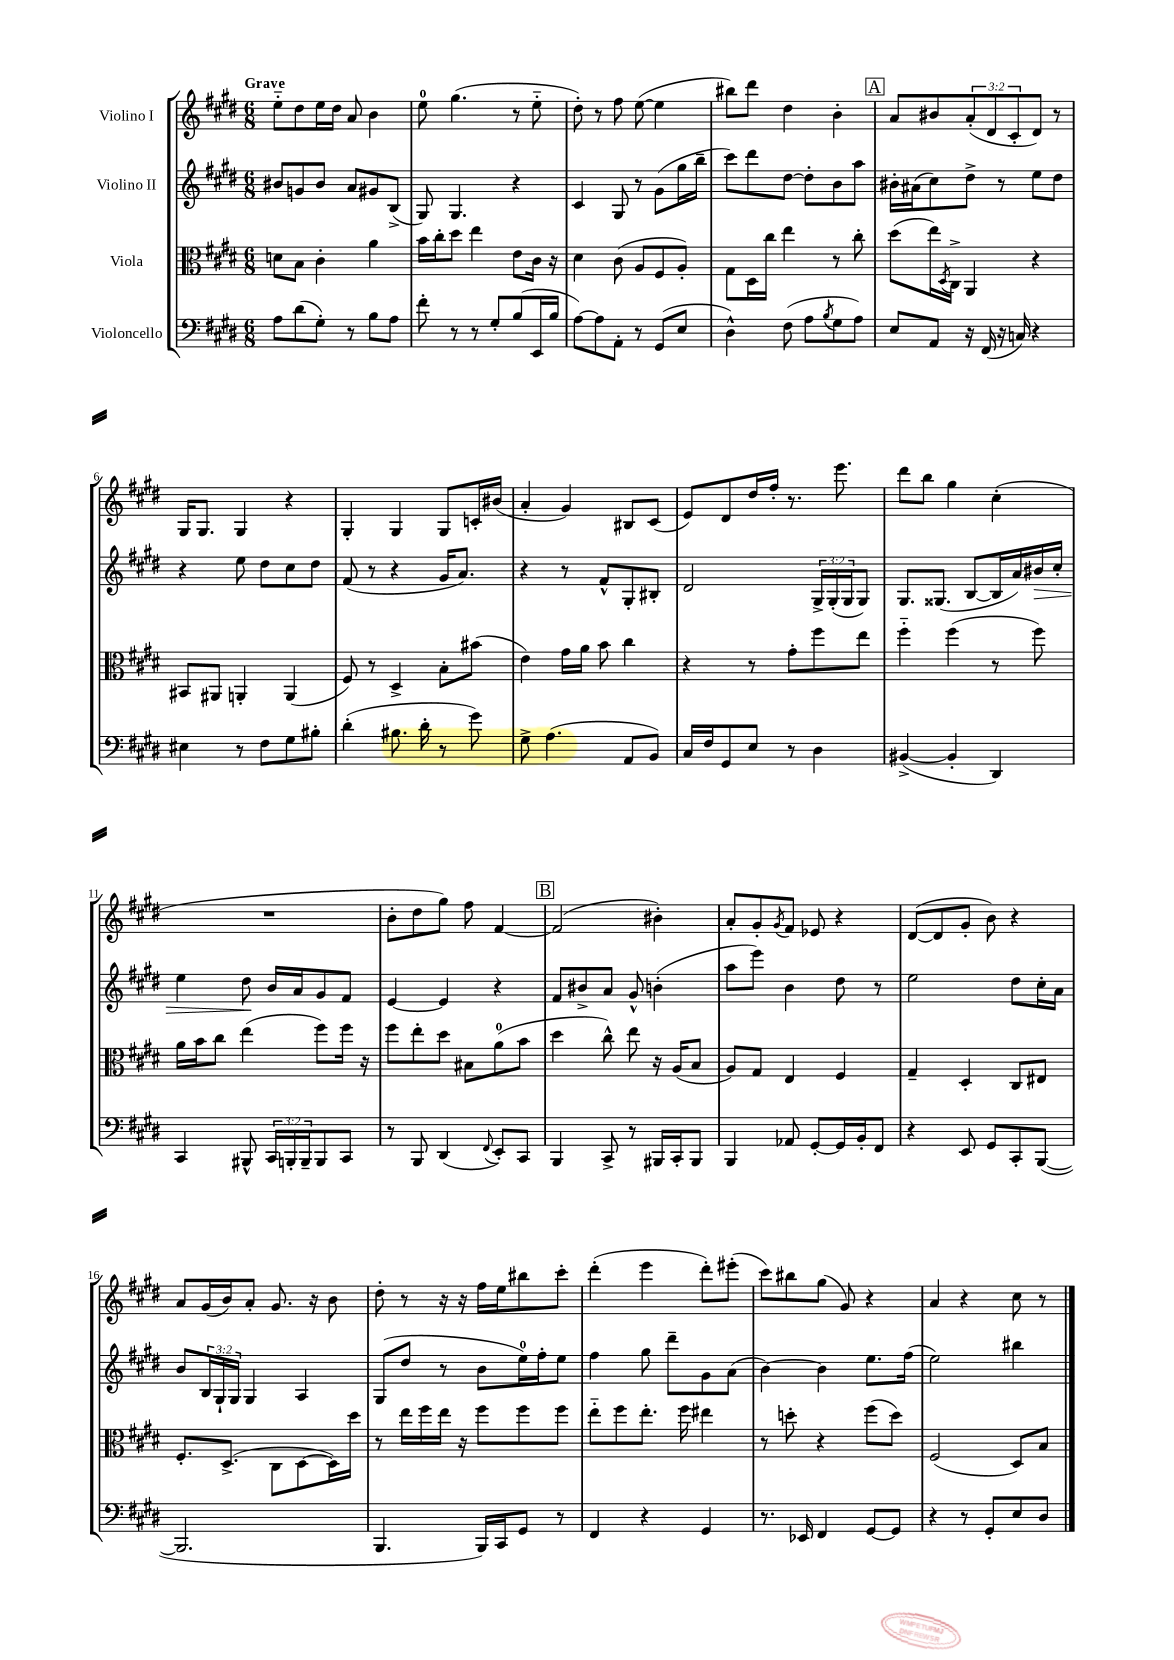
<<
\new StaffGroup <<
\new Staff = "s0" \with { instrumentName = "Violino I" } {
    \clef treble \key e \major \numericTimeSignature \time 6/8 \override Staff.TupletNumber.text = #tuplet-number::calc-fraction-text \tempo "Grave"
    e''8-_ dis''8 e''16 dis''16 a'8 b'4 |
    e''8-0 gis''4.( r8 e''8-_ |
    dis''8-.) r8 fis''8 e''8~( e''4 |
    bis''8) dis'''8 dis''4 b'4-. |
    \mark \markup { \box "A" } a'8 bis'8 \tuplet 3/2 { a'8-.( dis'8 cis'8-. } dis'8) r8 |
    gis16 gis8. gis4 r4 |
    gis4-. gis4 gis8 c'16-. bis'16( |
    a'4-. gis'4) bis8 cis'8( |
    e'8) dis'8 dis''16 fis''16-. r8. e'''8. |
    dis'''8 b''8 gis''4 cis''4-.( |
    R2. |
    b'8-. dis''8 gis''8) fis''8 fis'4~ |
    \mark \markup { \box "B" } fis'2( bis'4-.) |
    a'8-. gis'8-. \acciaccatura { gis'8 } fis'8 ees'8 r4 |
    dis'8~( dis'8 gis'8-. b'8) r4 |
    a'8 gis'16( b'16) a'8-. gis'8. r16 b'8 |
    dis''8-. r8 r16 r16 fis''16 e''16 bis''8 cis'''8-. |
    dis'''4-.( e'''4 dis'''8-.) eis'''8-.( |
    cis'''8) bis''8 gis''8( gis'8) r4 |
    a'4 r4 cis''8 r8 \bar "|." |
}
\new Staff = "s1" \with { instrumentName = "Violino II" } {
    \clef treble \key e \major \numericTimeSignature \time 6/8 \override Staff.TupletNumber.text = #tuplet-number::calc-fraction-text
    bis'8 g'8 bis'8 a'8 gis'8 b8->( |
    gis8) gis4. r4 |
    cis'4 gis8 r8 gis'8( gis''16 b''16-- |
    cis'''8) dis'''8 dis''8~ dis''8-. b'8 a''8 |
    \mark \markup { \box "A" } bis'16-. ais'16( cis''8) dis''8-> r8 e''8 dis''8 |
    r4 e''8 dis''8 cis''8 dis''8 |
    fis'8( r8 r4 gis'16 a'8.) |
    r4 r8 fis'8-^ gis8-. bis8-. |
    dis'2 \tuplet 3/2 { gis16-> gis16-.( gis16 } gis8) |
    gis8. gisis8.( b8~ b16 a'16) bis'16\> cis''16-. |
    e''4 dis''8\! b'16 a'16 gis'8 fis'8 |
    e'4~ e'4 r4 |
    \mark \markup { \box "B" } fis'8 bis'8-> a'8 gis'8-^ b'4-.( |
    a''8 e'''8) b'4 dis''8 r8 |
    e''2 dis''8 cis''16-. a'16 |
    b'8 \tuplet 3/2 { b16 gis16-! gis16 } gis4 a4 |
    gis8( dis''8 r8 b'8 e''16-0) fis''16-. e''8 |
    fis''4 gis''8 dis'''8-- gis'8 a'8( |
    b'4~) b'4 e''8. fis''16( |
    e''2) bis''4 \bar "|." |
}
\new Staff = "s2" \with { instrumentName = "Viola" } {
    \clef alto \key e \major \numericTimeSignature \time 6/8
    d'8 b8 cis'4-. a'4 |
    b'16 cis''16-. dis''8 e''4 e'8 cis'16 r16 |
    dis'4 cis'8( a8 fis8 a8-.) |
    gis8 dis16 cis''16 e''4 r8 cis''8-. |
    \mark \markup { \box "A" } dis''8( e''16) \acciaccatura { dis8 } cis16-> a,4 r4 |
    bis,8 ais,8 a,4-. a,4( |
    fis8) r8 dis4-> b8-. bis'8( |
    e'4) gis'16 a'16 b'8 cis''4 |
    r4 r8 gis'8-. fis''8 e''8 |
    fis''4-_ fis''4( r8 fis''8) |
    a'16 b'16 cis''8 e''4( fis''8) fis''16 r16 |
    fis''8 e''8-. dis''8 bis8 a'8-0( b'8 |
    \mark \markup { \box "B" } dis''4 cis''8-^) e''8 r16 a16( b8 |
    a8) gis8 e4 fis4 |
    gis4-- dis4-. cis8 eis8 |
    fis8.-. dis8.->( cis8 dis8~ dis16) dis''16 |
    r8 e''16 fis''16 e''16 r16 fis''8 fis''8 fis''8 |
    e''8-_ fis''8 e''8.-. fis''16 eis''4 |
    r8 d''8-. r4 fis''8( d''8) |
    fis2( dis8) b8 \bar "|." |
}
\new Staff = "s3" \with { instrumentName = "Violoncello" } {
    \clef bass \key e \major \numericTimeSignature \time 6/8 \override Staff.TupletNumber.text = #tuplet-number::calc-fraction-text
    a8 dis'8( gis8-.) r8 b8 a8 |
    fis'8-. r8 r8 gis8-. b8( e,16 b16 |
    a8~) a8 a,8-. r8 gis,8( e8 |
    dis4-^) fis8( a8 \acciaccatura { b8 } gis8 a8) |
    \mark \markup { \box "A" } e8 a,8 r16 fis,16( r16 c16) r4 |
    eis4 r8 fis8 gis8 bis8-. |
    dis'4-.( bis8. dis'16-. r8 gis'8) |
    gis8-> a4.( a,8 b,8) |
    cis16 fis16 gis,8 e8 r8 dis4 |
    bis,4~->( bis,4-. dis,4) |
    cis,4 bis,,8-^ \tuplet 3/2 { cis,16 b,,16-. b,,16-- } b,,8 cis,8 |
    r8 b,,8 dis,4( \appoggiatura { fis,8 } e,8-.) cis,8 |
    \mark \markup { \box "B" } b,,4 cis,8-> r8 bis,,16 cis,16-. bis,,8 |
    b,,4 aes,8 gis,8~-. gis,16 b,16-. fis,8 |
    r4 e,8 gis,8 cis,8-. b,,8~( |
    b,,2. |
    b,,4. b,,16) cis,16 gis,8 r8 |
    fis,4 r4 gis,4 |
    r8. ees,16 fis,4 gis,8~ gis,8 |
    r4 r8 gis,8-. e8 dis8 \bar "|." |
}
>>
>>
